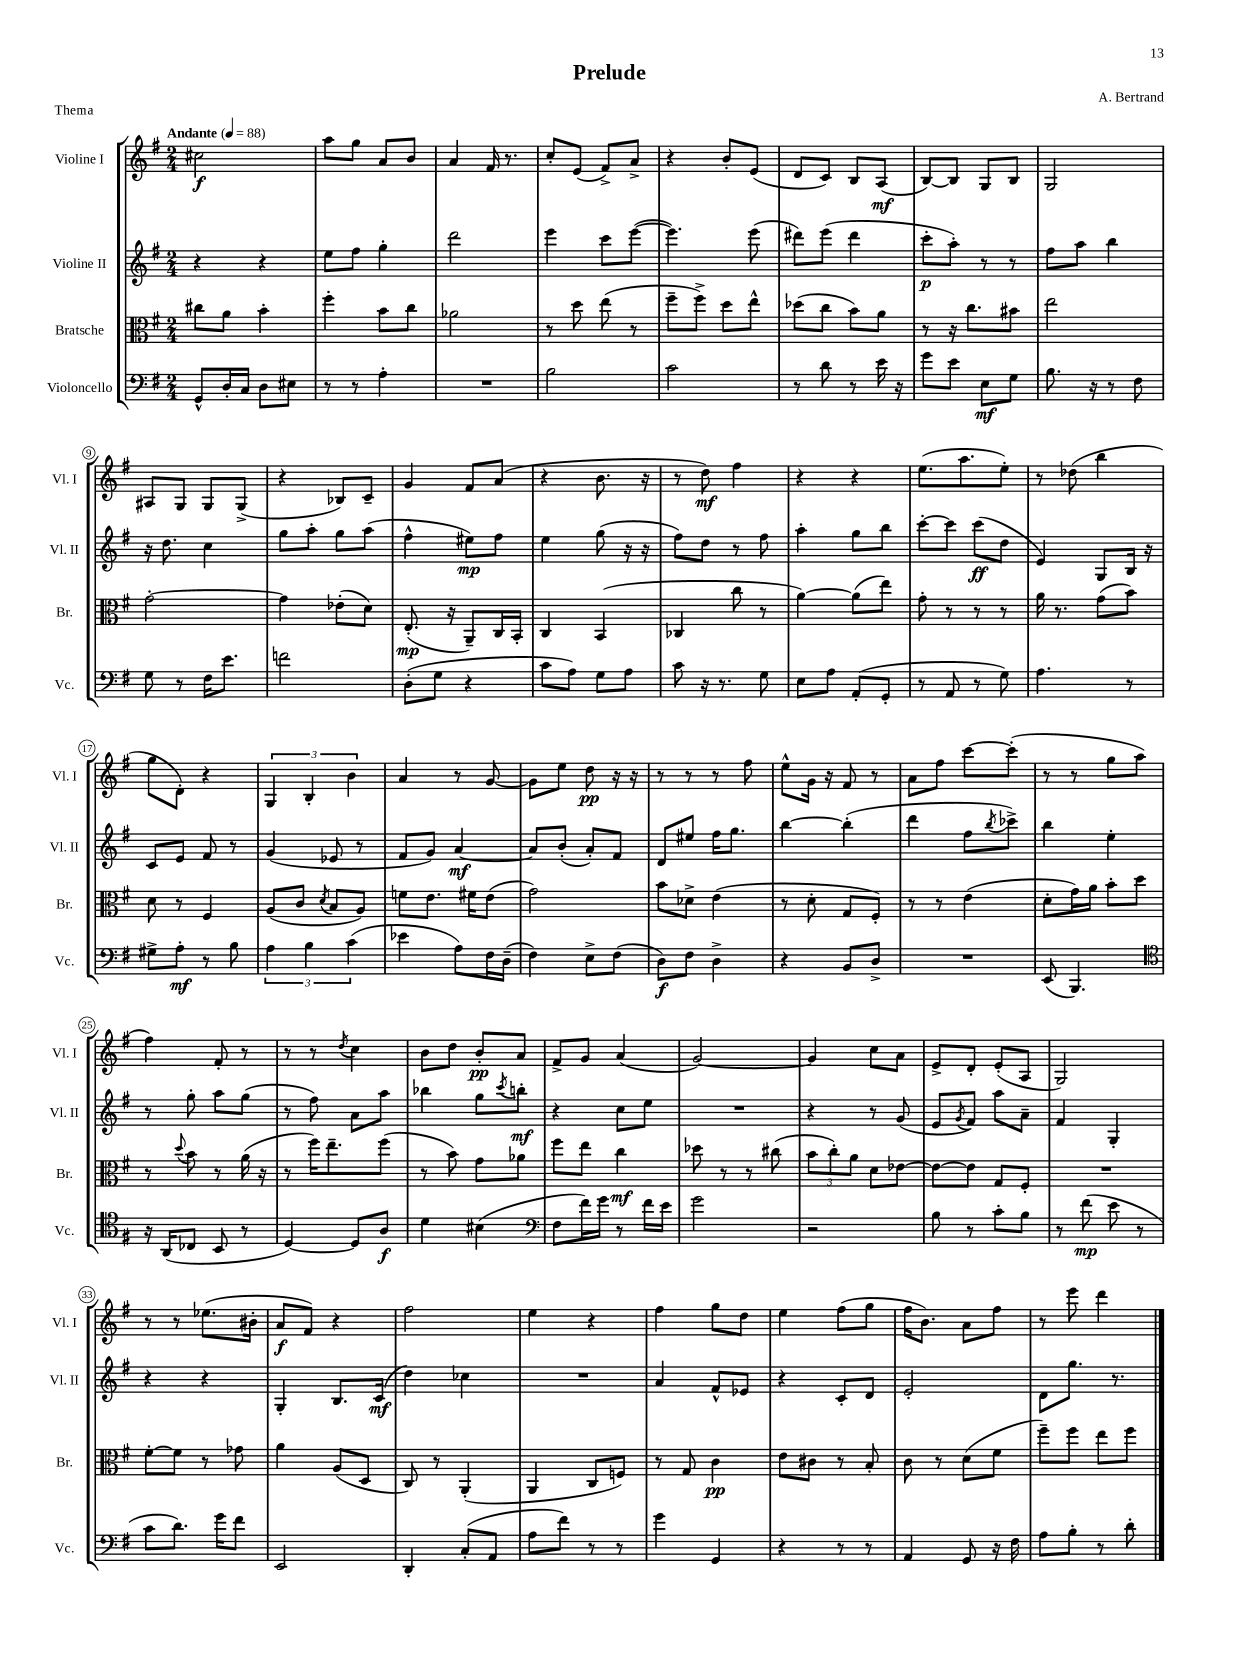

**kern	**kern	**kern	**kern
*staff4	*staff3	*staff2	*staff1
*clefF4	*clefC3	*clefG2	*clefG2
*k[f#]	*k[f#]	*k[f#]	*k[f#]
*M2/4	*M2/4	*M2/4	*M2/4
*MM88	*MM88	*MM88	*MM88
8GG^^	8cc#	4r	2cc#
16D'	8a	.	.
16C	.	.	.
8D	4b'	4r	.
8E#	.	.	.
=	=	=	=
8r	4ff#'	8ee	8aa
8r	.	8ff#	8gg
4A'	8b	4gg'	8a
.	8cc	.	8b
=	=	=	=
2r	2a-	2ddd	4a
.	.	.	16f#
.	.	.	8.r
=	=	=	=
2B	8r	4eee	8cc'
.	8dd	.	(8e
.	(8ee	8ccc	8f#^)
.	8r	([8eee	8a^
=	=	=	=
2c	8ff#~	4.eee])	4r
.	8ff#^)	.	.
.	8dd	.	8b'
.	8ee^^	(8eee	(8e
=	=	=	=
8r	(8dd-	8ddd#)	8d
8d	8cc	(8eee	8c)
8r	8b)	4ddd#	8B
16e	8a	.	(8A
16r	.	.	.
=	=	=	=
8g	8r	8ccc'	[8B)
8e	16r	8aa')	8B]
.	8.cc	.	.
8E	.	8r	8G
8G	8b#	8r	8B
=	=	=	=
8.B	2ee	8ff#	2G
.	.	8aa	.
16r	.	.	.
8r	.	4bb	.
8F#	.	.	.
=	=	=	=
8G	[2g'	16r	8A#
.	.	8.dd	.
8r	.	.	8G
16F#	.	4cc	8G
8.e	.	.	.
.	.	.	(8G^
=	=	=	=
2f	4g]	8gg	4r
.	.	8aa'	.
.	(8e-'	8gg	8B-)
.	8d)	(8aa	8c~
=	=	=	=
(8D'	(8.E'	4ff#^^	4g
8G	.	.	.
.	16r	.	.
4r	8AA~)	8ee#)	8f#
.	16C	8ff#	(8a
.	16BB'	.	.
=	=	=	=
8c	4C	4ee	4r
8A)	.	.	.
8G	(4BB	(8gg	8.b
8A	.	16r	.
.	.	16r	16r
=	=	=	=
8c	4C-	8ff#)	8r
16r	.	8dd	8dd)
8.r	.	.	.
.	8cc	8r	4ff#
8G	8r	8ff#	.
=	=	=	=
8E	[4a)	4aa'	4r
8A	.	.	.
(8AA'	(8a]	8gg	4r
8GG'	8ee)	8bb	.
=	=	=	=
8r	8g'	[8ccc'	(8.ee
8AA	8r	8ccc]	.
.	.	.	8.aa
8r	8r	(8ccc	.
8G)	8r	8dd	8ee')
=	=	=	=
4.A	16a	4e)	8r
.	8.r	.	.
.	.	.	(8dd-
.	(8g	8G	4bb
8r	8b)	16B	.
.	.	16r	.
=	=	=	=
8G#^	8d	8c	8gg
8A'	8r	8e	8d')
8r	4F#	8f#	4r
8B	.	8r	.
=	=	=	=
6A	(8A	(4g	6G
.	8c	.	.
6B	.	.	6B'
.	8qd	.	.
.	8B	8e-	.
(6c	.	.	6b
.	8A)	8r	.
=	=	=	=
4e-	8f	8f#	4a
.	8.e	8g)	.
8A)	.	[4a	8r
.	16f#	.	.
16F#	(8e	.	[8g
(16D~	.	.	.
=	=	=	=
4F#)	2g)	8a]	8g]
.	.	(8b'	8ee
8E^	.	8a')	8dd
(8F#	.	8f#	16r
.	.	.	16r
=	=	=	=
8D)	8b	8d	8r
8F#	8d-^	8ee#	8r
4D^	(4e	16ff#	8r
.	.	8.gg	.
.	.	.	8ff#
=	=	=	=
4r	8r	[4bb	8ee^^
.	8d'	.	16g
.	.	.	16r
8BB	8G	(4bb']	8f#
8D^	8F#')	.	8r
=	=	=	=
2r	8r	4ddd	8a
.	8r	.	8ff#
.	(4e	8ff#	[8ccc
.	.	8qbb	.
.	.	8ccc-^)	(8ccc']
=	=	=	=
(8EE	8d'	4bb	8r
4.BBB)	16g)	.	8r
.	16a	.	.
.	8b'	4ee'	8gg
.	8dd	.	8aa
=	=	=	=
*clefC4	*	*	*
16r	8r	8r	4ff#)
(16AA	.	.	.
.	8qqdd	.	.
8C-	8b	8gg'	.
8BB	8r	8aa	8f#'
8r	(16a	(8gg	8r
.	16r	.	.
=	=	=	=
[4D)	8r	8r	8r
.	16ff#)	8ff#)	8r
.	8.ee~	.	.
.	.	.	8qdd
8D]	.	8a	4cc
8A	(8ff#	8aa	.
=	=	=	=
4d	8r	4bb-	8b
.	8b)	.	8dd
(4B#	8g	8gg	8b'
.	.	8qccc	.
.	8a-	8bb'	8a
=	=	=	=
*clefF4	*	*	*
8F#	8ff#	4r	8f#^
16f#)	8ee	.	8g
16g	.	.	.
8r	4cc	8cc	(4a
16f#	.	8ee	.
16e	.	.	.
=	=	=	=
2g	8dd-	2r	[2g)
.	8r	.	.
.	8r	.	.
.	(8cc#	.	.
=	=	=	=
2r	12b	4r	4g]
.	12cc')	.	.
.	12a	.	.
.	8d	8r	8cc
.	[8e-	(8g	8a
=	=	=	=
8B	8e-_	8e	8e^
.	.	8qg	.
8r	8e-]	8f#)	8d'
8c'	8G	8aa	(8e'
8B	8F#'	8a~	8A
=	=	=	=
8r	2r	4f#	2G)
(8f#	.	.	.
8e	.	4G'	.
8r	.	.	.
=	=	=	=
8c	[8f#'	4r	8r
8.d)	8f#]	.	8r
.	8r	4r	(8.ee-
16g	.	.	.
8f#	8g-	.	.
.	.	.	16b#'
=	=	=	=
2EE	4a	4G'	8a
.	.	.	8f#)
.	(8A	8.B	4r
.	8D	.	.
.	.	(16c	.
=	=	=	=
4DD'	8C)	4dd)	2ff#
.	8r	.	.
(8C'	(4AA'	4cc-	.
8AA	.	.	.
=	=	=	=
8A	4AA	2r	4ee
8f#)	.	.	.
8r	8C	.	4r
8r	8F)	.	.
=	=	=	=
4g	8r	4a	4ff#
.	8G	.	.
4GG	4c	8f#^^	8gg
.	.	8e-	8dd
=	=	=	=
4r	8e	4r	4ee
.	8c#	.	.
8r	8r	8c'	(8ff#
8r	8B'	8d	8gg
=	=	=	=
4AA	8c	2e'	16ff#
.	.	.	8.b)
.	8r	.	.
8GG	(8d	.	8a
16r	8f#	.	8ff#
16F#	.	.	.
=	=	=	=
8A	8ff#~)	8d	8r
8B'	8ff#	8.gg	8eee
8r	8ee	.	4ddd
.	.	8.r	.
8d'	8ff#	.	.
==	==	==	==
*-	*-	*-	*-
